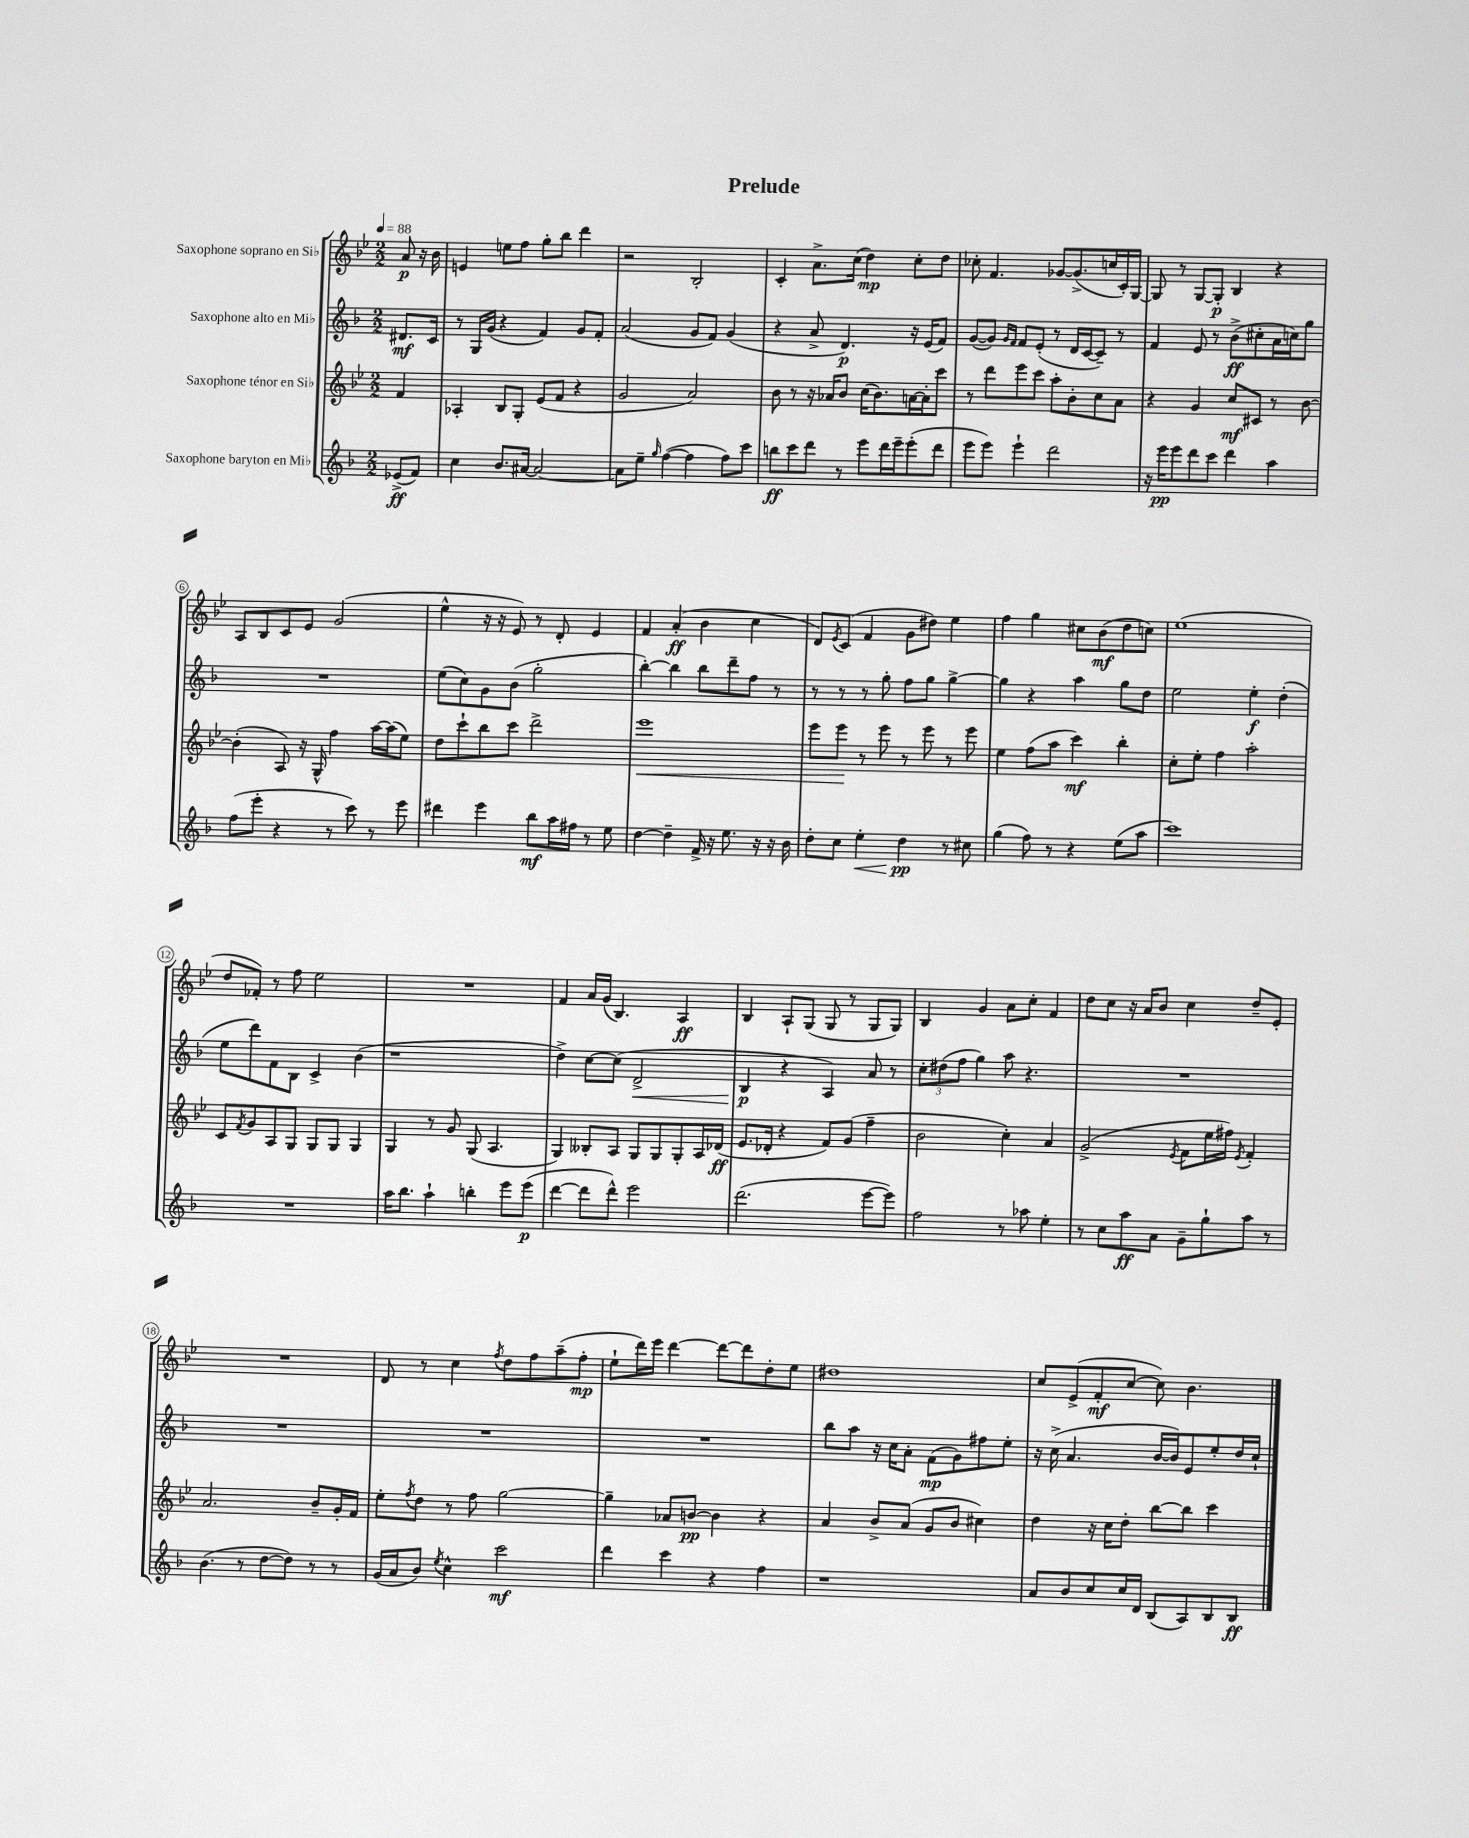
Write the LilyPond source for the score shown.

\header { title = "Prelude" }
<<
\new StaffGroup <<
\new Staff = "s0" \with { instrumentName = "Saxophone soprano en Sib" } {
    \clef treble \key bes \major \numericTimeSignature \time 2/2 \partial 4 \tempo 4 = 88
    a'8\p r16 bes'16 |
    e'4 e''8 f''8 g''8-. bes''8 d'''4 |
    r2 bes2-. |
    c'4-. a'8.-> c''16( d''4\mp) c''8-. d''8 |
    ces''8-. f'4. ges'8~ ges'8.->( c''16 c'16-.) g16~ |
    g8 r8 g8~ g8-.\p bes4 r4 |
    a8 bes8 c'8 ees'8 g'2( |
    ees''4-^ r16 r16 ees'8) r8 d'8-. ees'4 |
    f'4 a'4-.\ff( bes'4 c''4 |
    d'8) \acciaccatura { ees'8 } c'8( f'4 g'8 dis''8) ees''4 |
    f''4 g''4 cis''8 bes'8\mf( d''8 c''8) |
    ees''1( |
    d''8 fes'8-.) r8 f''8 ees''2 |
    R1 |
    f'4 a'16 g'16( bes4.) a4\ff |
    bes4 a8-! g8( g8 r8 g8 g8) |
    bes4 g'4 a'8 c''8-. f'4 |
    d''8 c''8 r16 a'16 bes'8 c''4 d''8-- ees'8-. |
    R1 |
    d'8 r8 c''4 \acciaccatura { f''8 } d''8 f''8 a''8--( f''8-.\mp |
    ees''8-! d'''16) ees'''16 d'''4~ d'''8~ d'''8 d''8-. ees''8 |
    dis''1 |
    c''8 ees'8->( f'8-.\mf c''8~ c''8) bes'4. \bar "|." |
}
\new Staff = "s1" \with { instrumentName = "Saxophone alto en Mib" } {
    \clef treble \key f \major \numericTimeSignature \time 2/2 \partial 4
    dis'8.\mf c'16 |
    r8 g16 g'16( r4 f'4) g'8 f'8-. |
    a'2( g'8 f'8) g'4( |
    r4 a'8-> d'4.\p) r16 e'16( f'8) |
    g'8~( g'8) \grace { g'16 f'16 } f'8 e'8-.( r8 d'16 c'16~ c'8--) r8 |
    f'4 e'8 r8 bes'8->\ff( cis''8-. a'16 c''16) g''8 |
    R1 |
    e''8( c''8) g'8 bes'8( g''2-. |
    bes''4~-.) bes''4 bes''8 d'''8-- f''8 r8 |
    r8 r8 r8 g''8-. f''8 g''8 g''4~-> |
    g''4 r4 a''4 g''8 d''8 |
    e''2 e''4-.\f d''4-.( |
    e''8 d'''8) f'8 bes8 c'4-> bes'4( |
    r1 |
    d''4->) c''8~ c''8( d'2->\< |
    bes4\p\! r4 a4) a'8 r8 |
    \tuplet 3/2 { c''8-. dis''8( f''8 } g''4) a''8 r4. |
    R1 |
    R1 |
    R1 |
    R1 |
    bes''8 a''8 r16 c''16 a'8-. f'8\mp( g'8) fis''8 e''8-. |
    r16 c''16->( a'4. bes'16~ bes'16) e'8 e''8-. d''16 c''16-! \bar "|." |
}
\new Staff = "s2" \with { instrumentName = "Saxophone ténor en Sib" } {
    \clef treble \key bes \major \numericTimeSignature \time 2/2 \partial 4
    f'4 |
    aes4-. bes8 g8-. ees'8( f'8 r4 |
    g'2 a'2) |
    bes'8 r8 r16 aes'16 bes'8 c''16( bes'8.) a'16~ a'16-. c'''8 |
    r8 d'''8 ees'''8 c'''8 a''8-. bes'8-. c''8 a'8 |
    r4 g'4 c''8\mf cis'8 r8 bes'8~ |
    bes'4-.( a8) r16 g16-^ f''4 a''16~ a''16( ees''8) |
    d''8 c'''8-! bes''8 c'''8 d'''2-> |
    ees'''1\< |
    ees'''8 ees'''8\! r8 ees'''8 r8 ees'''8 r8 ees'''8 |
    ees''4 f''8( a''8 c'''4\mf) bes''4-. |
    c''8-. ees''8-. f''4 a''2-. |
    c'8 \acciaccatura { f'8 } g'8 a8 g8 g8 g8 g4 |
    g4 r8 g'8 g8( a4. |
    g4) beses8-. a8 g8 g8 g8-. a16 des'16\ff( |
    ees'8. des'16-. r4 f'8) g'8( f''4-- |
    bes'2 c''4-.) a'4 |
    g'2->( \acciaccatura { ees'8 } f'8 ees''16 fis''16) \acciaccatura { ees'8 } f'4-. |
    a'2. bes'8-- g'16-. f'16 |
    ees''8-. \acciaccatura { f''8 } d''8 r8 f''8 g''2~ |
    g''4-- aes'8 b'8~\pp b'4 r4 |
    a'4 bes'8-> a'8( g'8 bes'8 cis''4) |
    d''4 r16 c''16 d''8-. bes''8~ bes''8 c'''4 \bar "|." |
}
\new Staff = "s3" \with { instrumentName = "Saxophone baryton en Mib" } {
    \clef treble \key f \major \numericTimeSignature \time 2/2 \partial 4
    ees'8->\ff( f'8) |
    c''4 bes'8. ais'16~ ais'2~ |
    ais'8 e''8-- \grace { g''16 } f''4~( f''4 f''8) c'''8 |
    b''8\ff c'''8 d'''8 r8 e'''8 d'''16 e'''16-- e'''8-.( d'''8 |
    e'''8 e'''8) e'''4-! d'''2 |
    r16 e'''16\pp e'''8 d'''8 c'''8 d'''4 a''4 |
    f''8( e'''8-. r4 r8 c'''8) r8 e'''8 |
    dis'''4 e'''4 bes''8\mf a''16 fis''16 r8 e''8 |
    d''4~ d''4-- f'16-> r16 e''8. r16 r16 bes'16 |
    d''8-. c''8 e''4-.\< d''4\pp\! r8 cis''8 |
    g''4( f''8) r8 r4 e''8( a''8 |
    c'''1) |
    R1 |
    a''16 bes''8. a''4-! b''4-. e'''8 e'''8\p( |
    d'''4~ d'''8 d'''8-^) e'''2 |
    d'''2.( e'''8~ e'''8) |
    f''2 r8 aes''8 e''4-. |
    r8 c''8 a''8\ff a'8 g'8-- g''8-! a''8 r8 |
    bes'4.( r8 d''8~ d''8) r8 r8 |
    g'16( a'16 bes'8) \acciaccatura { e''8 } c''4-^ c'''2\mf |
    d'''4 c'''4 r4 f''4 |
    r1 |
    a'8 bes'8 c''8 c''16 d'16 bes8( a8) bes8 bes8\ff \bar "|." |
}
>>
>>
\layout { \context { \Score \override BarNumber.stencil = #(make-stencil-circler 0.1 0.3 ly:text-interface::print) } }
